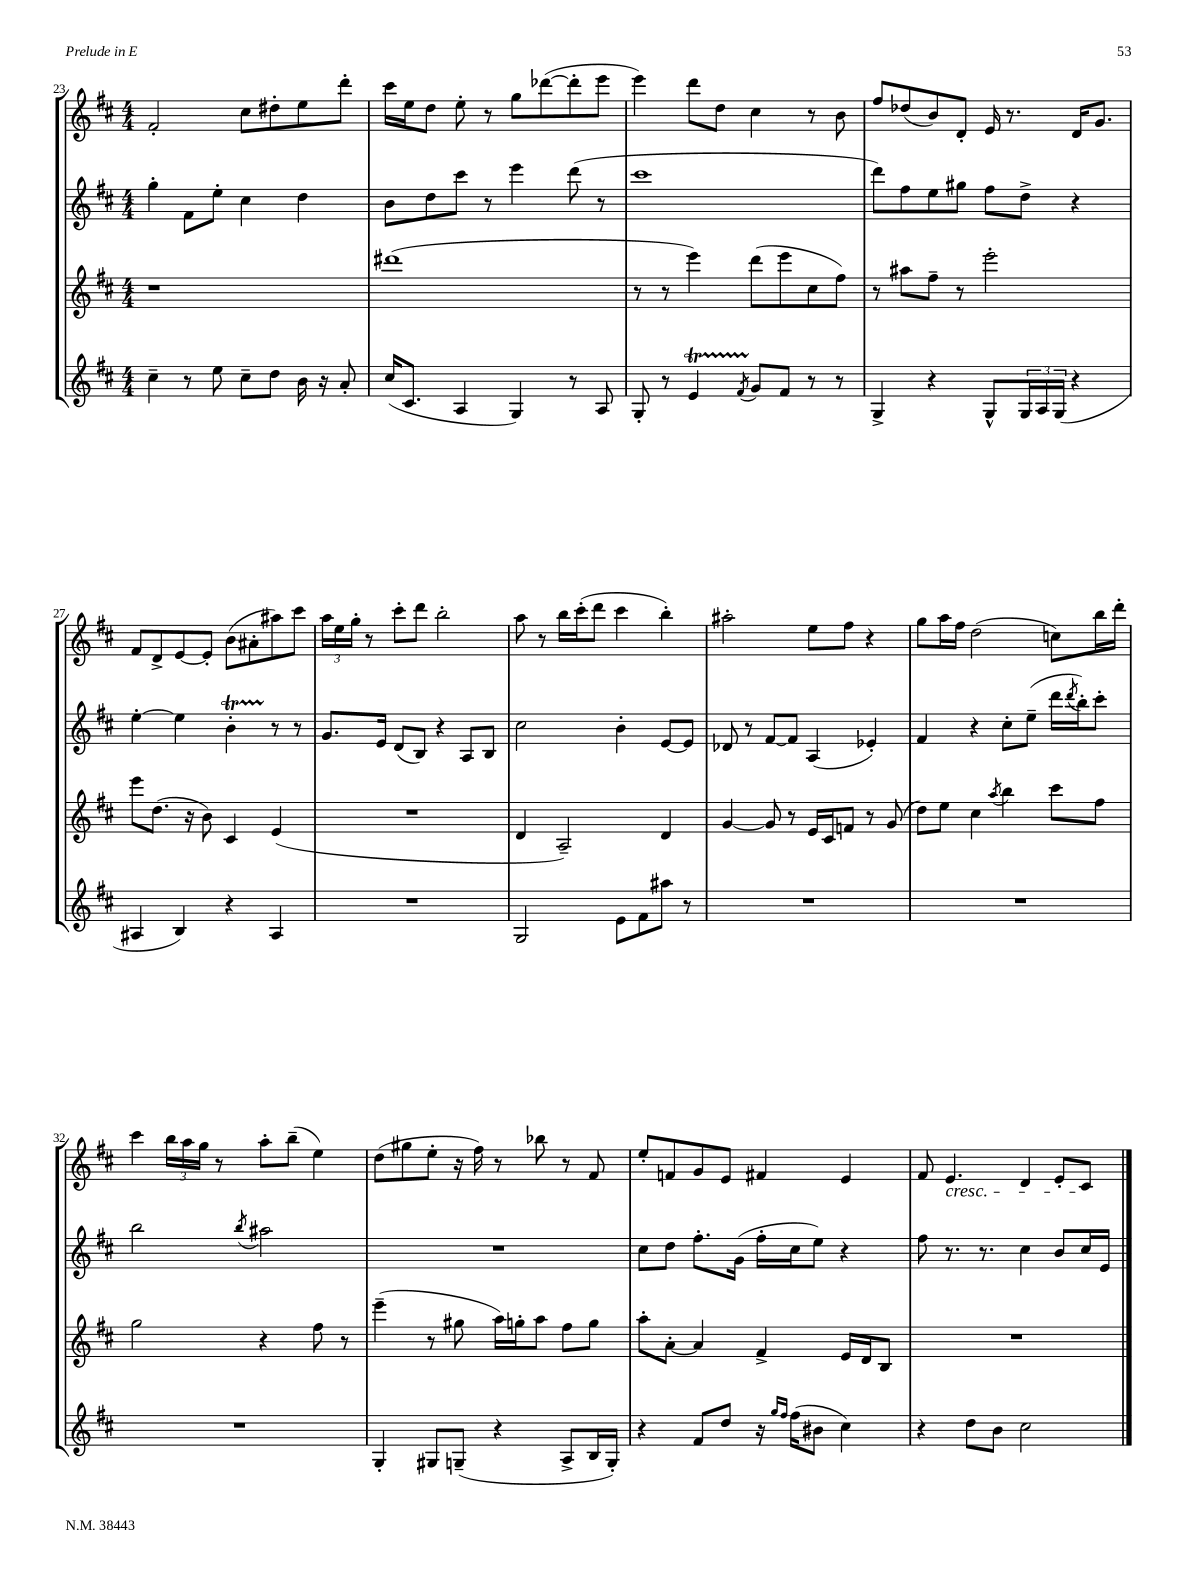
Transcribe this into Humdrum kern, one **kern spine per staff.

**kern	**kern	**kern	**kern
*staff4	*staff3	*staff2	*staff1
*clefG2	*clefG2	*clefG2	*clefG2
*k[f#c#]	*k[f#c#]	*k[f#c#]	*k[f#c#]
*M4/4	*M4/4	*M4/4	*M4/4
4cc#~	1r	4gg'	2f#'
8r	.	8f#	.
8ee	.	8ee'	.
8cc#~	.	4cc#	8cc#
8dd	.	.	8dd#'
16b	.	4dd	8ee
16r	.	.	.
8a'	.	.	8ddd'
=	=	=	=
(16cc#	(1ddd#	8b	16ccc#
8.c#	.	.	16ee
.	.	8dd	8dd
4A	.	8ccc#	8ee'
.	.	8r	8r
4G)	.	4eee	8gg
.	.	.	([8ddd-
8r	.	(8ddd	8ddd-']
8A	.	8r	8eee
=	=	=	=
8G'	8r	1ccc#	4eee)
8r	8r	.	.
4e	4eee)	.	8ddd
.	.	.	8dd
8qf#	.	.	.
8g	(8ddd	.	4cc#
8f#	8eee	.	.
8r	8cc#	.	8r
8r	8ff#)	.	8b
=	=	=	=
4G^	8r	8ddd)	8ff#
.	8aa#	8ff#	(8dd-
4r	8ff#~	8ee	8b)
.	8r	8gg#	8d'
8G^^	2eee'	8ff#	16e
.	.	.	8.r
24G	.	8dd^	.
24A	.	.	.
(24G	.	.	.
4r	.	4r	16d
.	.	.	8.g
=	=	=	=
4A#	8eee	[4ee'	8f#
.	(8.dd	.	8d^
4B)	.	4ee]	[8e
.	16r	.	.
.	8b)	.	8e']
4r	4c#	4b'	(8b
.	.	.	8a#'
4A#	(4e	8r	8aa#)
.	.	8r	8ccc#
=	=	=	=
1r	1r	8.g	24aa
.	.	.	24ee
.	.	.	24gg'
.	.	.	8r
.	.	16e	.
.	.	(8d	8ccc#'
.	.	8B)	8ddd
.	.	4r	2bb'
.	.	8A	.
.	.	8B	.
=	=	=	=
2G	4d	2cc#	8aa
.	.	.	8r
.	2A~)	.	16bb
.	.	.	(16ccc#'
.	.	.	8ddd
8e	.	4b'	4ccc#
8f#	.	.	.
8aa#	4d	[8e	4bb')
8r	.	8e]	.
=	=	=	=
1r	[4g	8d-	2aa#'
.	.	8r	.
.	8g]	[8f#	.
.	8r	8f#]	.
.	16e	(4A	8ee
.	16c#	.	.
.	8f	.	8ff#
.	8r	4e-')	4r
.	(8g	.	.
=	=	=	=
1r	8dd)	4f#	8gg
.	8ee	.	16aa
.	.	.	16ff#
.	4cc#	4r	(2dd
.	8qaa	.	.
.	4bb	8cc#'	.
.	.	(8ee~	.
.	8ccc#	16ddd	8cc)
.	.	8qddd	.
.	.	16bb')	.
.	8ff#	8ccc#'	16bb
.	.	.	16ddd'
=	=	=	=
1r	2gg	2bb	4ccc#
.	.	.	24bb
.	.	.	24aa
.	.	.	24gg
.	.	.	8r
.	.	8qbb	.
.	4r	2aa#	8aa'
.	.	.	(8bb~
.	8ff#	.	4ee)
.	8r	.	.
=	=	=	=
4G'	(4eee~	1r	(8dd
.	.	.	8gg#
8G#	8r	.	8ee'
(8G~	8gg#	.	16r
.	.	.	16ff#)
4r	16aa)	.	8r
.	16gg'	.	.
.	8aa	.	8bb-
8A^	8ff#	.	8r
16B	8gg	.	8f#
16G')	.	.	.
=	=	=	=
4r	8aa'	8cc#	8ee'
.	[8a'	8dd	8f
8f#	4a]	8.ff#'	8g
8dd	.	.	8e
.	.	(16g	.
16r	4f#^	16ff#'	4f#
16qqgg	.	.	.
16qqff#	.	.	.
(16ff#	.	16cc#	.
8b#	.	8ee)	.
4cc#)	16e	4r	4e
.	16d	.	.
.	8B	.	.
=	=	=	=
4r	1r	8ff#	8f#
.	.	8.r	4.e
8dd	.	.	.
.	.	8.r	.
8b	.	.	.
2cc#	.	4cc#	4d
.	.	8b	8e'
.	.	16cc#	8c#
.	.	16e	.
==	==	==	==
*-	*-	*-	*-
